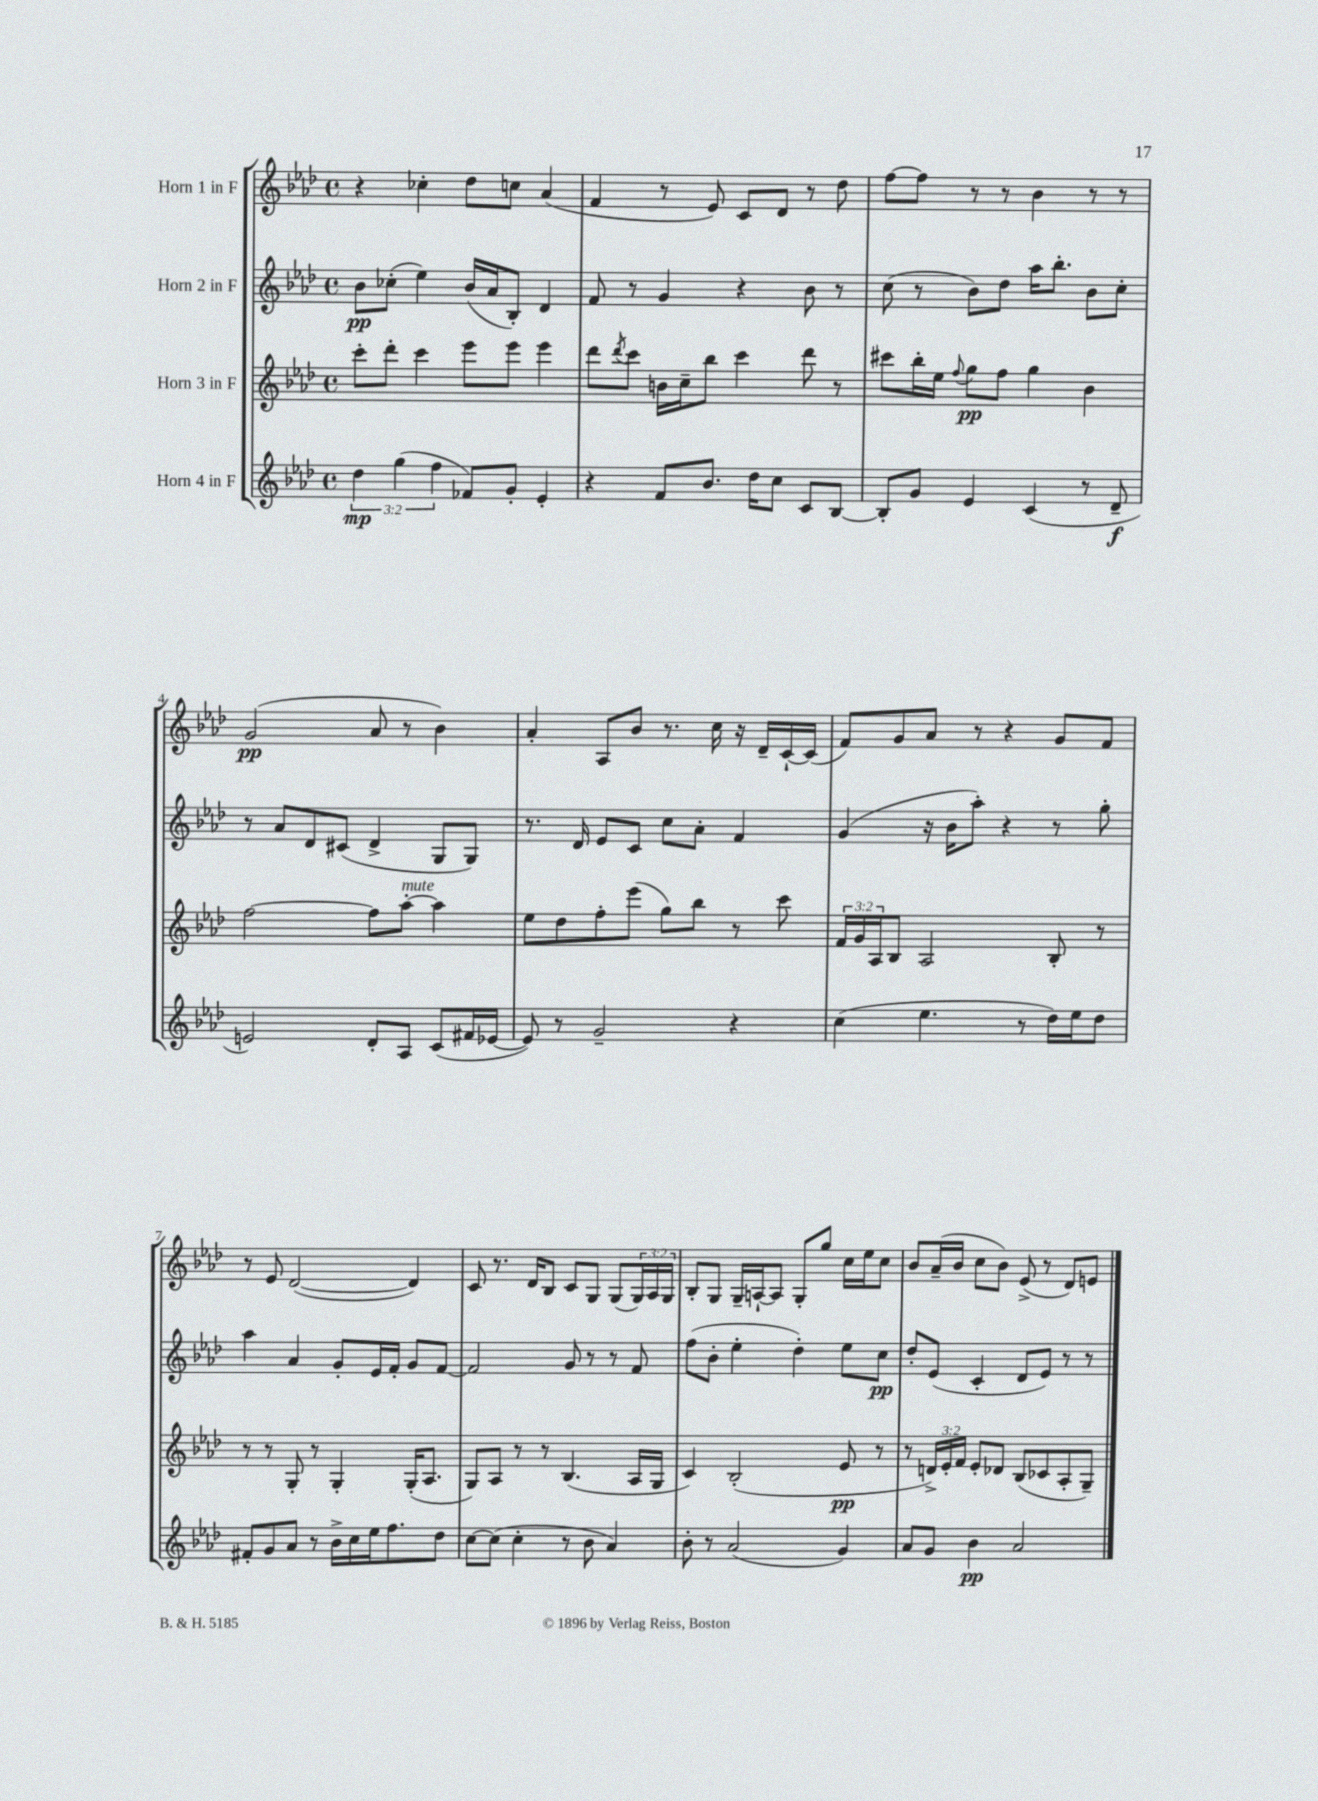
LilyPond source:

<<
\new StaffGroup <<
\new Staff = "s0" \with { instrumentName = "Horn 1 in F" } {
    \clef treble \key aes \major \defaultTimeSignature \time 4/4 \override Staff.TupletNumber.text = #tuplet-number::calc-fraction-text
    r4 ces''4-. des''8 c''8 aes'4( |
    f'4 r8 ees'8) c'8 des'8 r8 des''8 |
    f''8~ f''8 r8 r8 bes'4 r8 r8 |
    g'2\pp( aes'8 r8 bes'4) |
    aes'4-. aes8 bes'8 r8. c''16 r16 des'16-- c'16~-! c'16( |
    f'8) g'8 aes'8 r8 r4 g'8 f'8 |
    r8 ees'8 des'2~( des'4) |
    c'8 r8. des'16 bes8 c'8 g8 g8( \tuplet 3/2 { g16) aes16 g16 } |
    bes8-. g8 g16-- a16~-! a8 g8-. g''8 c''16 ees''16 c''8 |
    bes'8 aes'16--( bes'16 c''8 bes'8) ees'8->( r8 des'8) e'8 \bar "|." |
}
\new Staff = "s1" \with { instrumentName = "Horn 2 in F" } {
    \clef treble \key aes \major \defaultTimeSignature \time 4/4
    bes'8\pp ces''8-.( ees''4) bes'16( aes'16 bes8-.) des'4 |
    f'8 r8 g'4 r4 bes'8 r8 |
    c''8( r8 bes'8) des''8 aes''16 bes''8.-. bes'8 c''8-. |
    r8 aes'8 des'8 cis'8( des'4-> g8 g8) |
    r8. des'16 ees'8 c'8 c''8 aes'8-. f'4 |
    g'4( r16 bes'16 aes''8-.) r4 r8 g''8-. |
    aes''4 aes'4 g'8-. ees'16 f'16-. g'8 f'8~ |
    f'2 g'8 r8 r8 f'8 |
    f''8( bes'8-. ees''4-. des''4-.) ees''8 c''8\pp |
    des''8-. ees'8( c'4-. des'8 ees'8) r8 r8 \bar "|." |
}
\new Staff = "s2" \with { instrumentName = "Horn 3 in F" } {
    \clef treble \key aes \major \defaultTimeSignature \time 4/4 \override Staff.TupletNumber.text = #tuplet-number::calc-fraction-text
    c'''8-. des'''8-. c'''4 ees'''8 ees'''8 ees'''4 |
    des'''8 \acciaccatura { des'''8 } c'''8 b'16 c''16-- bes''8 c'''4 des'''8 r8 |
    cis'''8 bes''16-. ees''16 \appoggiatura { f''8 } g''8\pp f''8 g''4 bes'4 |
    f''2~ f''8 aes''8~-.^\markup { \italic "mute" } aes''4 |
    ees''8 des''8 f''8-. ees'''8( g''8) bes''8 r8 c'''8 |
    \tuplet 3/2 { f'16 g'16 aes16 } bes8 aes2 bes8-. r8 |
    r8 r8 g8-. r8 g4-. g16-.( aes8. |
    g8) aes8 r8 r8 bes4.( aes16 g16 |
    c'4) bes2-.( ees'8\pp r8 |
    r8 \tuplet 3/2 { d'16->) ees'16-. f'16 } ees'8-. des'8 bes8( ces'8 aes8-. g8--) \bar "|." |
}
\new Staff = "s3" \with { instrumentName = "Horn 4 in F" } {
    \clef treble \key aes \major \defaultTimeSignature \time 4/4 \override Staff.TupletNumber.text = #tuplet-number::calc-fraction-text
    \tuplet 3/2 { des''4\mp g''4( f''4 } fes'8) g'8-. ees'4-. |
    r4 f'8 bes'8. des''16 c''8 c'8 bes8~ |
    bes8-. g'8 ees'4 c'4( r8 des'8--\f |
    e'2) des'8-. aes8 c'8( fis'16 ees'16~ |
    ees'8) r8 g'2-- r4 |
    c''4( ees''4. r8 des''16) ees''16 des''8 |
    fis'8-. g'8 aes'8 r8 bes'16-> c''16 ees''16 f''8. des''8 |
    c''8~ c''8( c''4-. r8 bes'8 aes'4) |
    bes'8-. r8 aes'2( g'4) |
    aes'8 g'8 bes'4\pp aes'2 \bar "|." |
}
>>
>>
